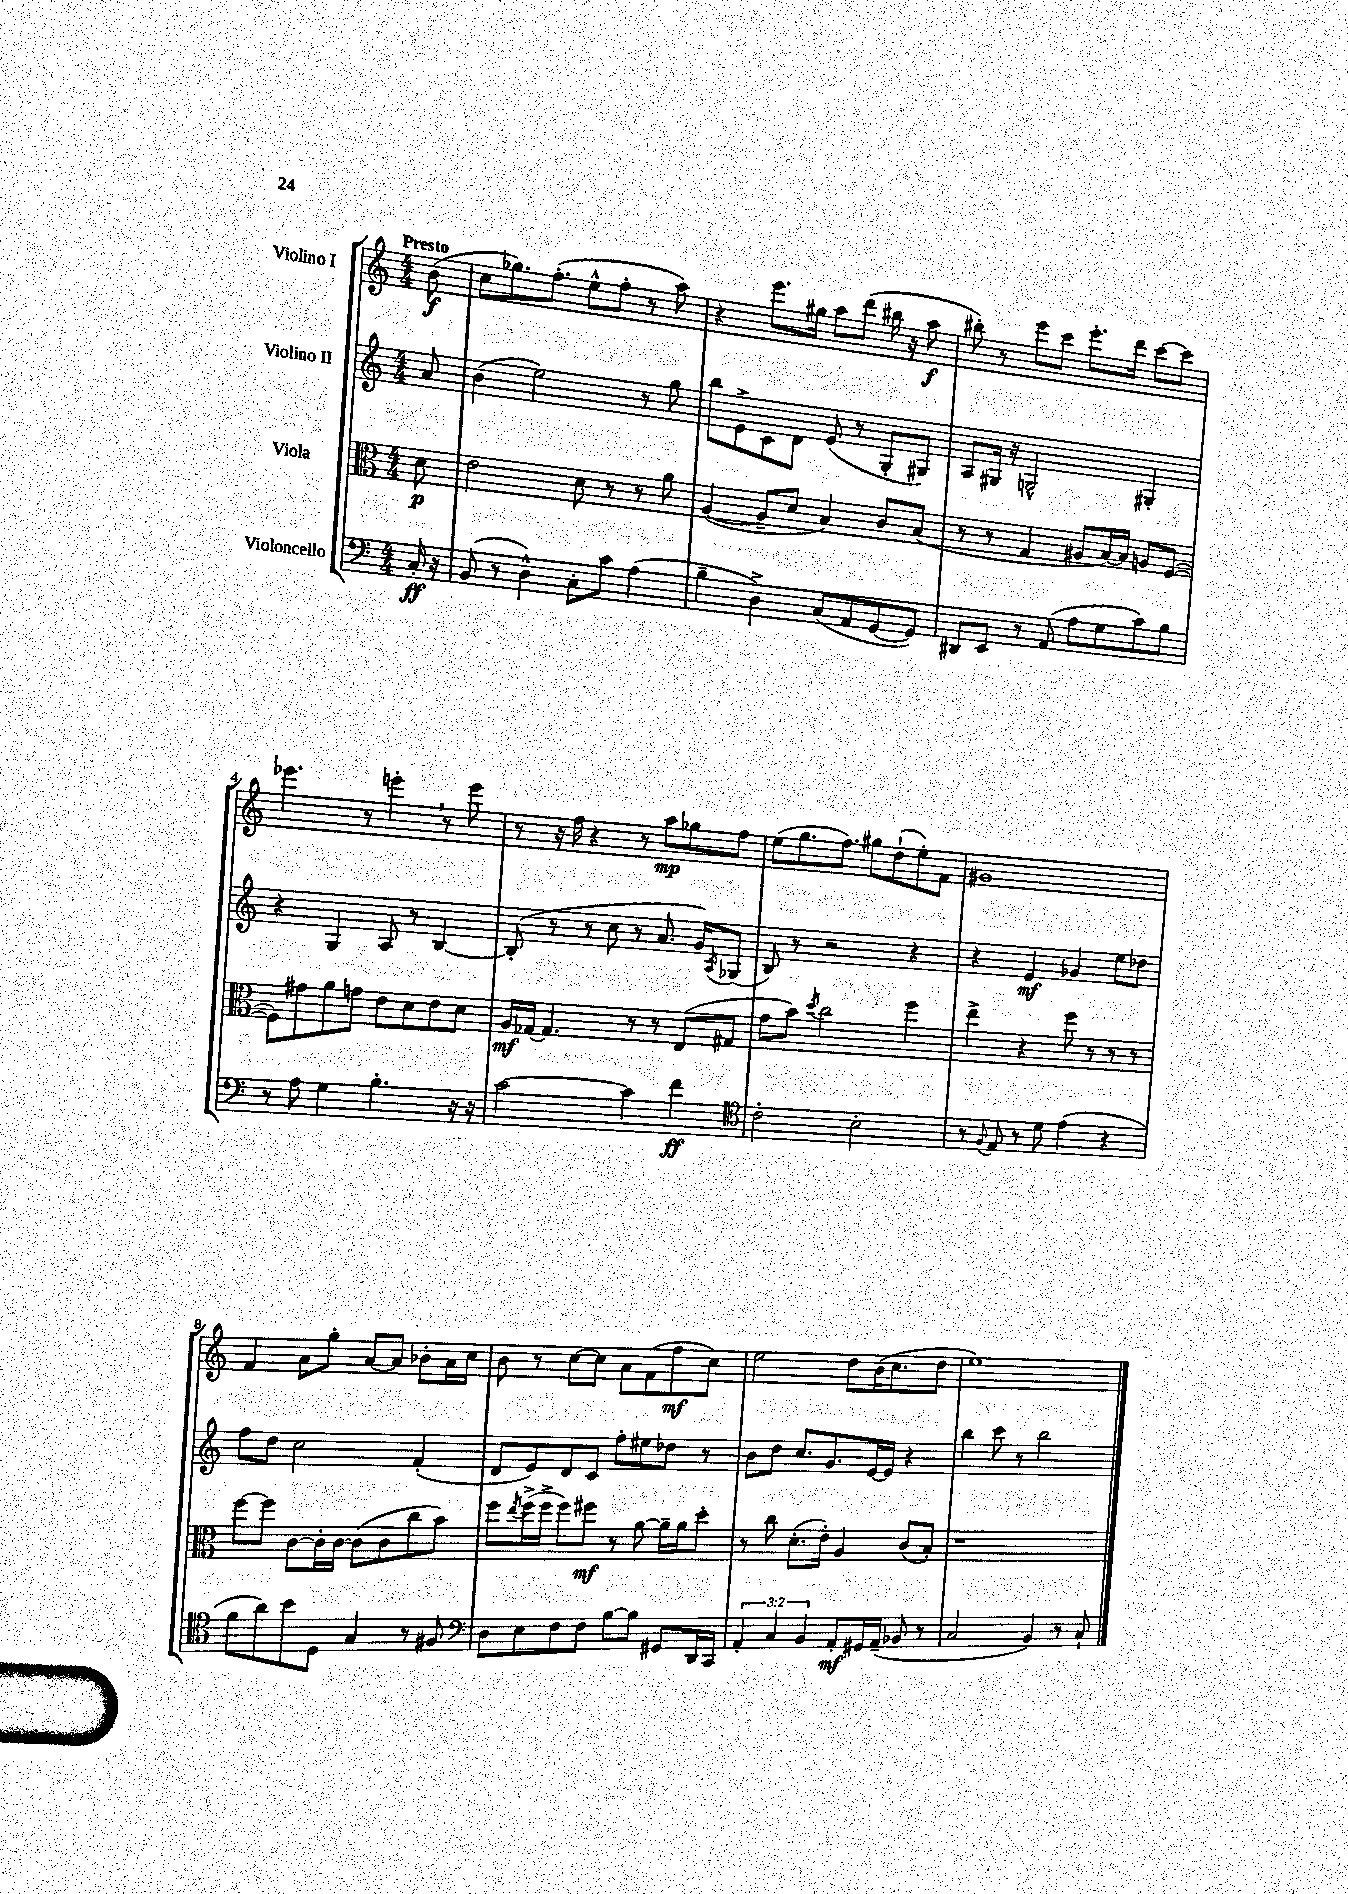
<<
\new StaffGroup <<
\new Staff = "s0" \with { instrumentName = "Violino I" } {
    \clef treble \key c \major \numericTimeSignature \time 4/4 \partial 8 \tempo "Presto"
    b'8\f( |
    c''8 ges''8.) f''8.-.( e''8-^ f''8-. r8 a''8) |
    r4 e'''8. gis''16 a''8 d'''8( bis''16 r16 a''8\f |
    bis''8-.) r8 e'''8 c'''8 e'''8.-. d'''16 c'''8~ c'''8 |
    ees'''4. r8 e'''4-. \breathe r8 e'''8 |
    r8 r16 f''16 r4 r8 a''8\mp ges''8 f''8 |
    e''8( g''8. f''8.) gis''8 d''8-!( e''8-.) f'8 |
    gis'1 |
    f'4 a'8 g''8-. a'8~ a'8 bes'8-. a'16 c''16 |
    b'8 r8 c''8~ c''8 a'8 f'8( f''8\mf c''8) |
    e''2 d''8 b'16( c''8. d''8 |
    e''1) \bar "|." |
}
\new Staff = "s1" \with { instrumentName = "Violino II" } {
    \clef treble \key c \major \numericTimeSignature \time 4/4 \partial 8
    a'8 |
    b'4( e''2) r8 g''8 |
    b''8 e'8-> c'8 d'8 e'8( r8 g8-. gis8) |
    a8 gis16 r16 g2-^ gis4-. |
    r4 g4 a8 r8 b4~ |
    b8-.( r8 r8 c''8 r8 a'8. g'16) \acciaccatura { a8 } ges8( |
    b8) r8 r2 r4 |
    r4 e'4\mf ges'4 e''8 des''8 |
    f''8 d''8 c''2 f'4-.( |
    d'8 e'8) d'8 c'8 f''8-. eis''8 des''8 r8 |
    b'8 d''8 c''8. g'8. e'16~ e'16 r4 |
    b''4 c'''8 r8 b''2 \bar "|." |
}
\new Staff = "s2" \with { instrumentName = "Viola" } {
    \clef alto \key c \major \numericTimeSignature \time 4/4 \partial 8
    d'8\p |
    e'2 d'8 r8 r8 a'8 |
    a4~( a8-- d'8 b4) c'8 b8( |
    r8 r8 g4 ais8 b16~) b16 a8 f8~( |
    f8) gis'8 a'8 g'8 e'8 d'8 e'8 d'8 |
    a16\mf ges16~ ges4. r8 r8 e8( gis8 |
    g'8 b'8) \acciaccatura { d''8 } c''2 f''4 |
    e''4-> r4 f''8 r8 r8 r8 |
    f''8~ f''8 c'8~ c'16-. c'16~ c'8( c'8 c''8 b'8) |
    f''8 \acciaccatura { e''8 } f''16->( f''16-> f''8) fis''8\mf r8 a'8~ a'16-- a'16 d''8-. |
    r8 c''8 d'8.-.( e'16-.) a4 c'8( b8-.) |
    r1 \bar "|." |
}
\new Staff = "s3" \with { instrumentName = "Violoncello" } {
    \clef bass \key c \major \numericTimeSignature \time 4/4 \override Staff.TupletNumber.text = #tuplet-number::calc-fraction-text \partial 8
    c16-.\ff r16 |
    b,8( r8 d4-^) c8-. c'8 a4( |
    b4-- d4->) c8( a,8 g,8~ g,8) |
    dis,8 e,8 r8 a,8( a8 g8 c'8) b8 |
    r8 a8 g4 b4.-. r16 r16 |
    c'2~ c'4 f'4\ff |
    \clef tenor c'2-. b2-. |
    r8 \appoggiatura { f8 } e8 r8 d'8 e'4( r4 |
    f'8 a'8) b'8 d8 g4 r8 fis8 |
    \clef bass d8 e8 f8 f8 b8~ b8 gis,8 d,16 c,16 |
    \tuplet 3/2 { a,4-. c4 b,4 } a,8-.\mf gis,16 a,16--( bes,8 r8 |
    c2 b,4) r8 c8-! \bar "|." |
}
>>
>>
